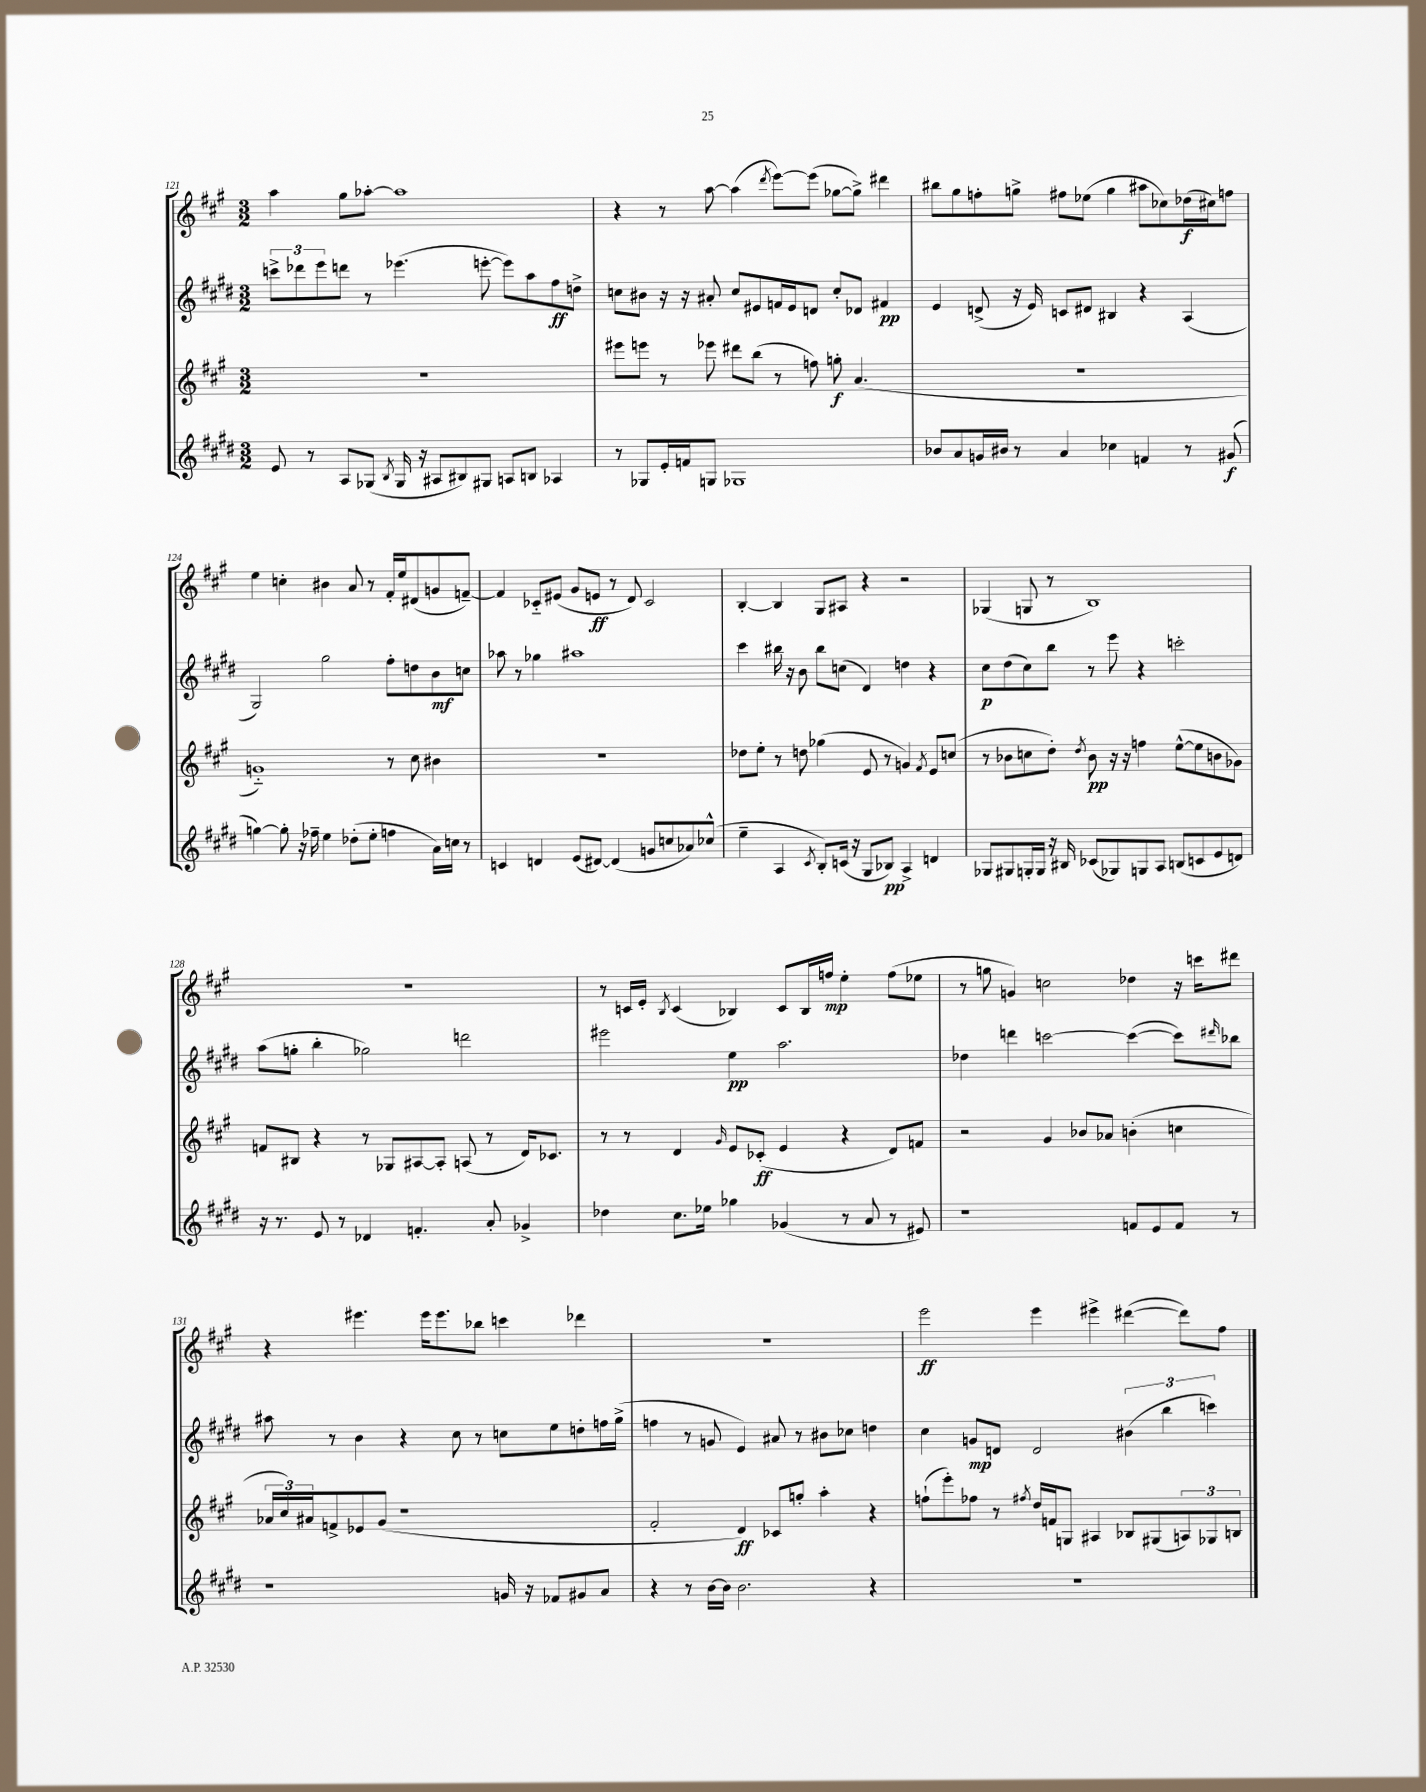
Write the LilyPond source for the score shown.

<<
\new StaffGroup <<
\new Staff = "s0" {
    \clef treble \key a \major \numericTimeSignature \time 3/2
    a''4 gis''8 aes''8~-. aes''1 |
    r4 r8 a''8~ a''4( \acciaccatura { d'''8 } e'''8~) e'''8( ges''8~ ges''8->) dis'''4 |
    bis''8 gis''8 f''8-. g''8-> fis''8 ees''8( g''4 ais''8 ces''8) des''16\f( cis''16) f''8 |
    e''4 c''4-. bis'4 a'8 r8 fis'16-. e''16 dis'8( g'8 f'8~--) |
    f'4 ces'8-_ eis'8( gis'8 e'8\ff r8 d'8) ces'2 |
    b4~-. b4 gis8 ais8 r4 r2 |
    ges4( g8 r8 b1) |
    R1. |
    r8 c'16 e'16-. \acciaccatura { b8 } c'4( bes4) c'8 bes16 f''16\mp e''4-. f''8( ees''8 |
    r8 g''8 g'4) c''2 des''4 r16 c'''16 dis'''8 |
    r4 eis'''4. eis'''16 eis'''8. bes''8 c'''4 des'''4 |
    R1. |
    e'''2\ff e'''4 eis'''4-> dis'''4~( dis'''8) fis''8 \bar "|." |
}
\new Staff = "s1" {
    \clef treble \key e \major \numericTimeSignature \time 3/2
    \tuplet 3/2 { c'''8-> des'''8 e'''8 } d'''8 r8 ees'''4.( e'''8~-. e'''8) a''8 fis''8\ff d''8-> |
    c''8 bis'8 r16 r16 ais'8-. c''8 eis'8 f'16 eis'16 d'8 c''8-. des'8 fis'4\pp |
    e'4 d'8->( r16 e'16) c'8 dis'8 bis4 r4 a4( |
    gis2) gis''2 fis''8-. d''8 b'8\mf c''8 |
    aes''8 r8 ges''4 ais''1 |
    cis'''4 bis''16 r16 b'8 bis''8 c''8( dis'4) d''4 r4 |
    cis''8\p dis''8( cis''8) b''8 r8 e'''8 r4 c'''2-. |
    a''8( g''8-. b''4-. ges''2) d'''2 |
    eis'''2 e''4\pp a''2. |
    des''4 d'''4 c'''2~ c'''4~( c'''8) \grace { dis'''16 } bes''8 |
    ais''8 r8 b'4 r4 cis''8 r8 c''8 e''8 d''8-. f''16 gis''16->( |
    f''4 r8 g'8 e'4) ais'8 r8 bis'8 ces''8 d''4 |
    cis''4 g'8\mp d'8 d'2 \tuplet 3/2 { bis'4( b''4 c'''4) } \bar "|." |
}
\new Staff = "s2" {
    \clef treble \key a \major \numericTimeSignature \time 3/2
    R1. |
    eis'''8 e'''8 r8 ees'''8 dis'''8 b''8( r8 f''8) g''8-.\f a'4.( |
    R1. |
    g'1-_) r8 cis''8 bis'4 |
    R1. |
    des''8 e''8-. r8 d''8 ges''4( e'8 r8 g'4) \acciaccatura { fis'8 } e'8 c''8( |
    r8 bes'8 c''8 d''8-.) \acciaccatura { d''8 } bes'8\pp r16 r16 f''4 e''8~-^( e''8 b'8 ges'8) |
    f'8 bis8 r4 r8 ges8 ais8~ ais8-. a8( r8 d'16) ces'8. |
    r8 r8 d'4 \grace { gis'16 } e'8 ces'8-.\ff( e'4 r4 d'8) f'8 |
    r2 gis'4 bes'8 aes'8 b'4-.( c''4 |
    \tuplet 3/2 { aes'16 cis''16) ais'16 } f'8-> ees'8 gis'8( r1 |
    fis'2-. d'4\ff) ces'8 g''8-. a''4-. r4 |
    f''8-!( e'''8-.) fes''8 r8 \acciaccatura { fis''8 } d''16 f'16 g8 ais4 bes8 gis8( \tuplet 3/2 { a8) ges8 b8 } \bar "|." |
}
\new Staff = "s3" {
    \clef treble \key e \major \numericTimeSignature \time 3/2
    e'8 r8 a8 ges8( \acciaccatura { b8 } ges16 r16 ais8 bis8) gis8 a8 b8 aes4 |
    r8 ges8 e'16-. f'16 g8 ges1 |
    bes'8 a'8 g'16 bis'16 r8 a'4 ces''4 f'4 r8 gis'8\f( |
    g''4~) g''8-. r16 fes''16-- e''4 des''8-.( e''8-. f''4 a'16) c''16 r8 |
    c'4 d'4 e'8( dis'8~) dis'4( g'8 c''8 aes'8) ces''8-^( |
    e''4-- a4 \acciaccatura { cis'8 } b8-.) c'16( r16 gis8 bes8\pp) a4-> d'4 |
    ges8 gis8 g16-. g16 r16 bis16 ces'8( ges8) g8 a8 b8( c'8 e'8 d'8) |
    r16 r8. e'8 r8 des'4 f'4.-. a'8-. ges'4-> |
    des''4 cis''8. ees''16 ges''4 ges'4( r8 a'8 r8 eis'8) |
    r1 f'8 e'8 f'8 r8 |
    r1 g'16 r16 fes'8 gis'8 a'8 |
    r4 r8 b'16~ b'16 b'2. r4 |
    R1. \bar "|." |
}
>>
>>
\layout { \context { \Score currentBarNumber = #121 } }
